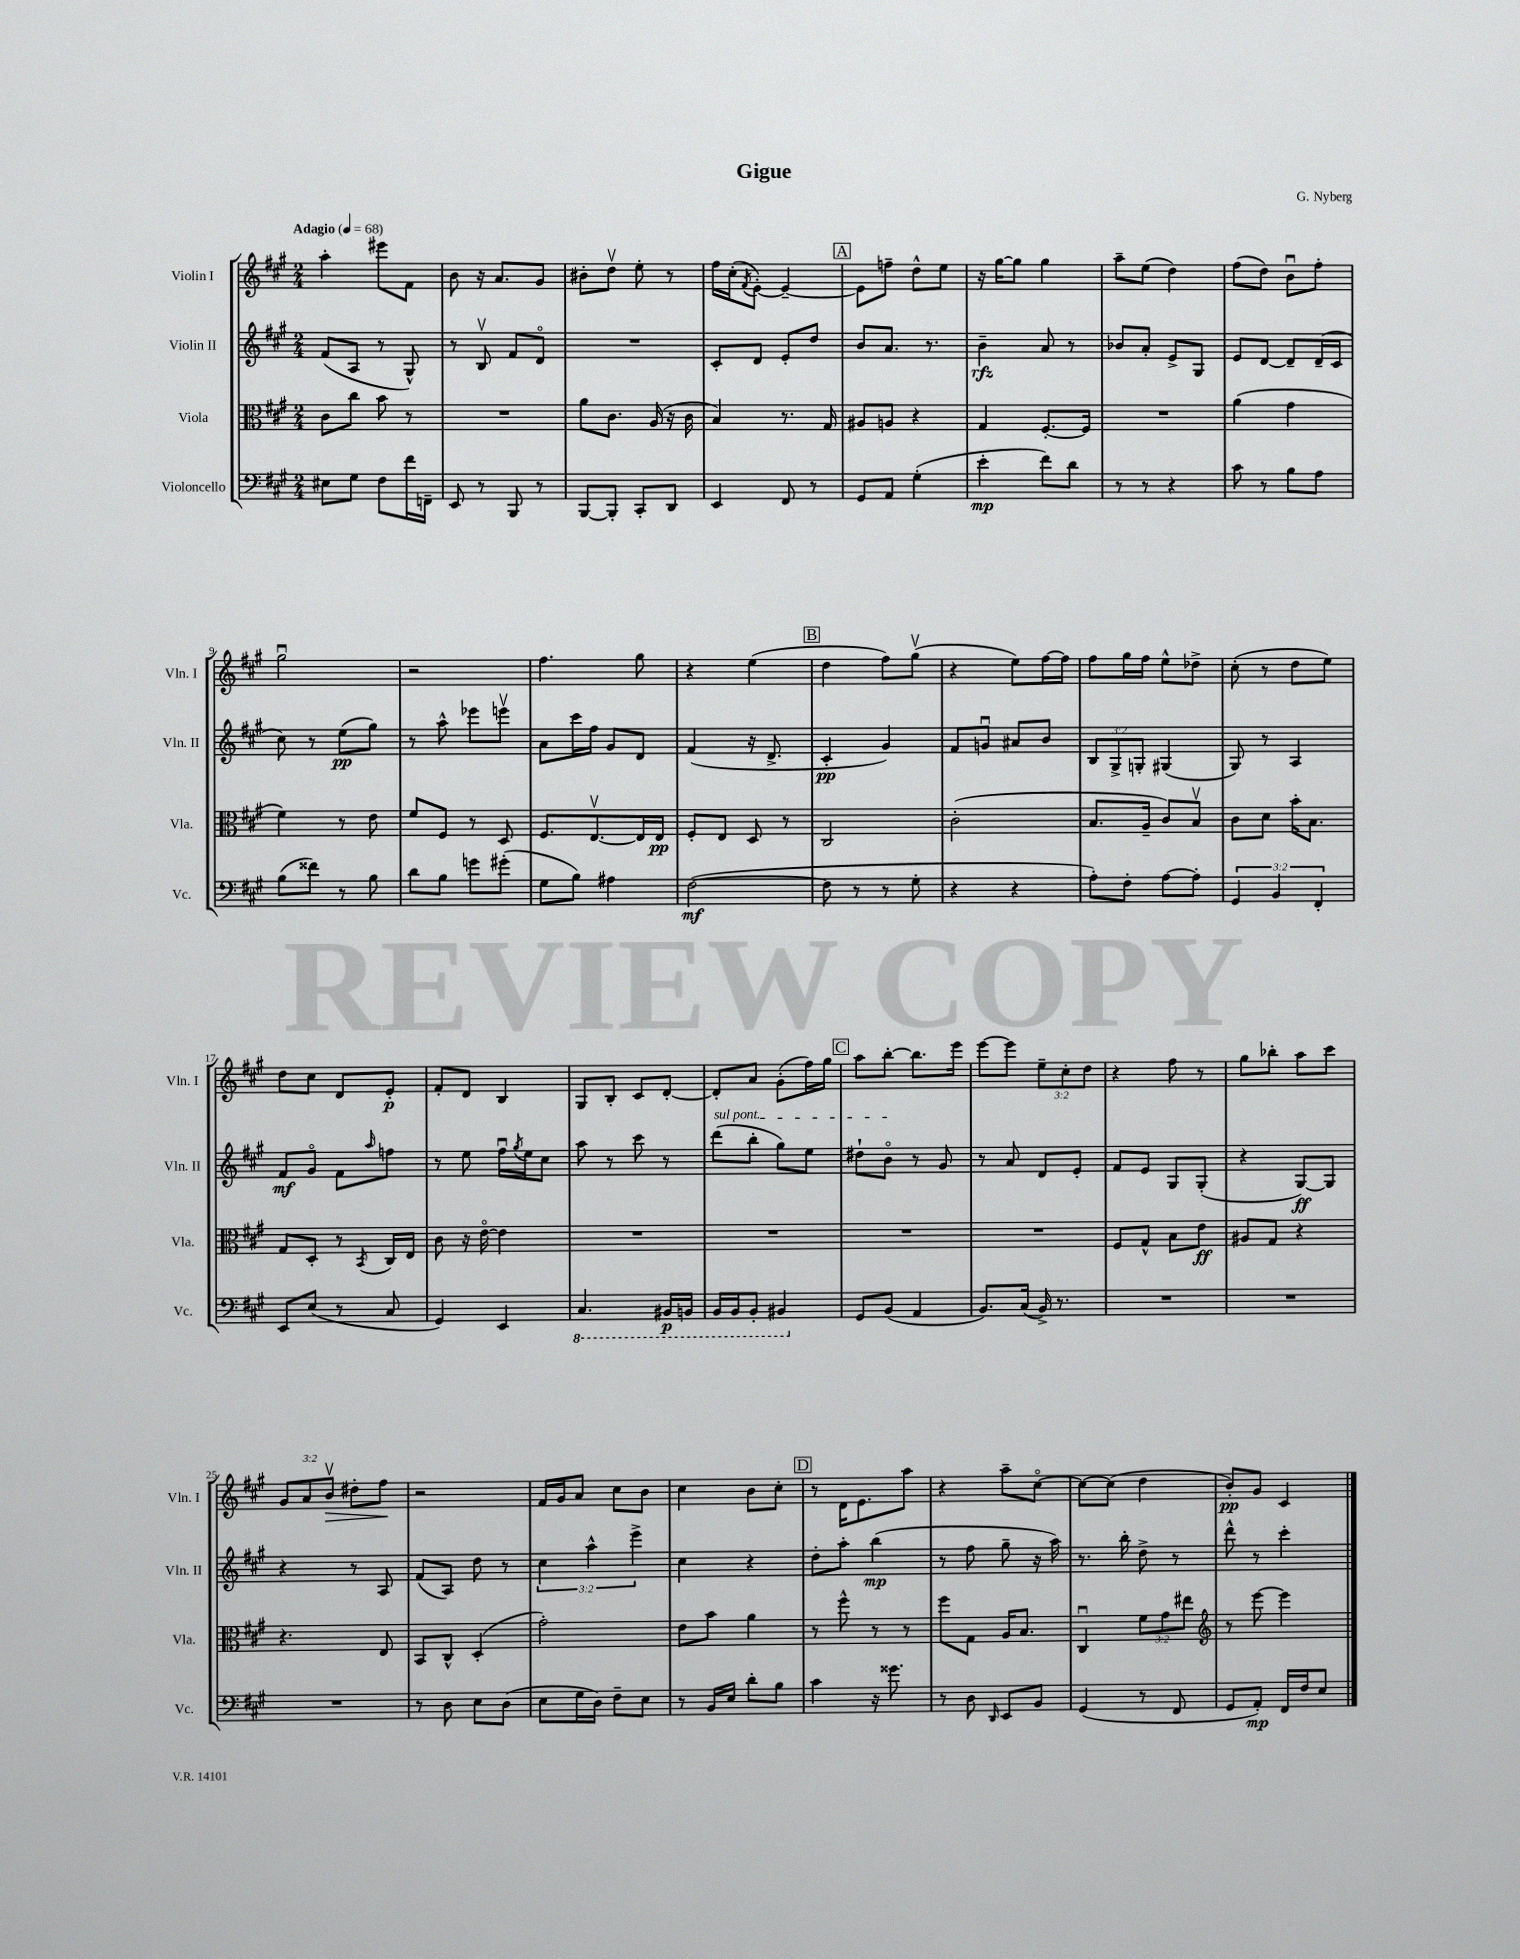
\header { title = "Gigue" composer = "G. Nyberg" }
<<
\new StaffGroup <<
\new Staff = "s0" \with { instrumentName = "Violin I" shortInstrumentName = "Vln. I" } {
    \clef treble \key a \major \numericTimeSignature \time 2/4 \override Staff.TupletNumber.text = #tuplet-number::calc-fraction-text \tempo "Adagio" 4 = 68
    a''4-. eis'''8 fis'8 |
    b'8 r16 a'8. gis'8 |
    bis'8-. d''8\upbow e''8-. r8 |
    fis''16 cis''16-.( \acciaccatura { fis'8 } e'8~-.) e'4~-- |
    \mark \markup { \box "A" } e'8 f''8-- d''8-^ e''8 |
    r16 gis''16~ gis''8 gis''4 |
    a''8-- e''8( d''4) |
    fis''8( d''8) b'8\downbow fis''8-. |
    gis''2\downbow |
    r2 |
    fis''4. gis''8 |
    r4 e''4( |
    \mark \markup { \box "B" } d''4 fis''8) gis''8\upbow( |
    r4 e''8) fis''16~ fis''16 |
    fis''8 gis''16 fis''16 e''8-^ des''8-> |
    cis''8-.( r8 d''8 e''8) |
    d''8 cis''8 d'8 e'8-.\p |
    fis'8-. d'8 b4 |
    gis8 b8-. cis'8 d'8~-. |
    d'8-. a'8 gis'8-.( fis''16) gis''16 |
    \mark \markup { \box "C" } a''8 b''8~-. b''8. e'''16 |
    e'''8~ e'''8 \tuplet 3/2 { e''8-- cis''8-. d''8 } |
    r4 fis''8 r8 |
    gis''8 bes''8-. a''8 cis'''8 |
    \tuplet 3/2 { gis'8 a'8 b'8\upbow\> } dis''8-. fis''8\! |
    r2 |
    fis'16 gis'16 a'8 cis''8 b'8 |
    cis''4 b'8 cis''8-. |
    \mark \markup { \box "D" } r8 d'16 e'8. a''8 |
    r4 a''8-- cis''8~\flageolet |
    cis''8~ cis''8( d''4 |
    b'8-.\pp) gis'8 cis'4 \bar "|." |
}
\new Staff = "s1" \with { instrumentName = "Violin II" shortInstrumentName = "Vln. II" } {
    \clef treble \key a \major \numericTimeSignature \time 2/4 \override Staff.TupletNumber.text = #tuplet-number::calc-fraction-text
    fis'8( a8 r8 gis8-^) |
    r8 b8\upbow fis'8 d'8\flageolet |
    R2 |
    cis'8-. d'8 e'8-. d''8 |
    \mark \markup { \box "A" } b'8 a'8. r8. |
    b'4--\rfz a'8 r8 |
    bes'8 a'8-. e'8-> gis8 |
    e'8 d'8~ d'8-- d'16--( cis'16 |
    cis''8) r8 e''8\pp( gis''8) |
    r8 a''8-^ ees'''8 e'''8\upbow |
    a'8 cis'''16 fis''16 gis'8 d'8 |
    fis'4( r16 d'8.-> |
    \mark \markup { \box "B" } cis'4-.\pp gis'4) |
    fis'8 g'8\downbow ais'8 b'8 |
    \tuplet 3/2 { b8 gis8-> g8-. } gis4( |
    gis8) r8 a4 |
    fis'8\mf gis'8\flageolet fis'8 \grace { a''16 } f''8 |
    r8 e''8 fis''16\downbow \acciaccatura { gis''8 } e''16 cis''8 |
    a''8 r8 cis'''8 r8 |
    \once \override TextSpanner.bound-details.left.text = \markup { \italic "sul pont." } d'''8\startTextSpan( b''8-. gis''8) e''8 |
    \mark \markup { \box "C" } dis''8-! b'8\flageolet\stopTextSpan r8 gis'8 |
    r8 a'8 d'8 e'8-. |
    fis'8 e'8 gis8 gis8-.( |
    r4 gis8~\ff) gis8 |
    r4 r8 a8 |
    fis'8( a8) d''8 r8 |
    \tuplet 3/2 { cis''4 a''4-^ e'''4-> } |
    cis''4 r4 |
    \mark \markup { \box "D" } d''8-. a''8-. b''4\mp( |
    r8 fis''8 gis''8-- r16 a''16) |
    r8. b''16-. d''8-> r8 |
    d'''8-^ r8 cis'''4-. \bar "|." |
}
\new Staff = "s2" \with { instrumentName = "Viola" shortInstrumentName = "Vla." } {
    \clef alto \key a \major \numericTimeSignature \time 2/4 \override Staff.TupletNumber.text = #tuplet-number::calc-fraction-text
    cis'8 cis''8 b'8 r8 |
    R2 |
    a'8 cis'8. a16( r16 cis'16 |
    b4) r8. gis16 |
    \mark \markup { \box "A" } ais8 a8 r4 |
    gis4 fis8.~-. fis16 |
    R2 |
    a'4( gis'4 |
    fis'4) r8 e'8 |
    fis'8 fis8 r8 d8 |
    fis8. e8.~\upbow e16 e16\pp |
    fis8-. e8 d8 r8 |
    \mark \markup { \box "B" } cis2 |
    cis'2-.( |
    b8. a16-- cis'8) b8\upbow |
    cis'8 d'8 b'16-. b8. |
    gis8 d8-. r8 \acciaccatura { b,8 } cis16 e16 |
    cis'8 r16 e'16~\flageolet e'4 |
    R2 |
    R2 |
    \mark \markup { \box "C" } R2 |
    R2 |
    fis8 gis8-^ b8 e'8\ff |
    ais8 gis8 r4 |
    r4. e8 |
    b,8 cis8-^ d4-.( |
    gis'2-.) |
    e'8 b'8 a'4 |
    \mark \markup { \box "D" } r8 fis''8-^ r8 r8 |
    fis''8 gis8 a16 b8. |
    cis4\downbow \tuplet 3/2 { fis'8 gis'8 eis''8 } |
    \clef treble r8 e'''8~ e'''4 \bar "|." |
}
\new Staff = "s3" \with { instrumentName = "Violoncello" shortInstrumentName = "Vc." } {
    \clef bass \key a \major \numericTimeSignature \time 2/4 \override Staff.TupletNumber.text = #tuplet-number::calc-fraction-text
    eis8 gis8 fis8 fis'16 f,16-- |
    e,8 r8 b,,8 r8 |
    b,,8~ b,,8-. cis,8-. d,8 |
    e,4 fis,8 r8 |
    \mark \markup { \box "A" } gis,8 a,8 gis4-.( |
    e'4-.\mp fis'8) d'8 |
    r8 r8 r4 |
    cis'8 r8 b8 a8 |
    b8( fisis'8) r8 b8 |
    d'8 b8 g'8 gis'8-.( |
    gis8 b8) ais4 |
    fis2~\mf( |
    \mark \markup { \box "B" } fis8 r8 r8 gis8-. |
    r4 r4 |
    a8-.) fis8-. a8~ a8-. |
    \tuplet 3/2 { gis,4 b,4 fis,4-. } |
    e,8 e8( r8 cis8 |
    gis,4) e,4 |
    \ottava #-1 cis,4. bis,,16\p b,,16 |
    b,,16 b,,16 b,,8-. bis,,4 \ottava #0 |
    \mark \markup { \box "C" } gis,8 b,8( a,4 |
    b,8.) cis16( b,16->) r8. |
    R2 |
    R2 |
    R2 |
    r8 d8 e8 d8( |
    e8 gis16 d16) fis8-- e8 |
    r8 b,16 e16 d'8-. b8 |
    \mark \markup { \box "D" } cis'4 r16 gisis'8. |
    r8 d8 \grace { d,16 } e,8 b,8 |
    gis,4( r8 fis,8 |
    gis,8 a,8-.\mp) fis,16 fis16 e8 \bar "|." |
}
>>
>>
